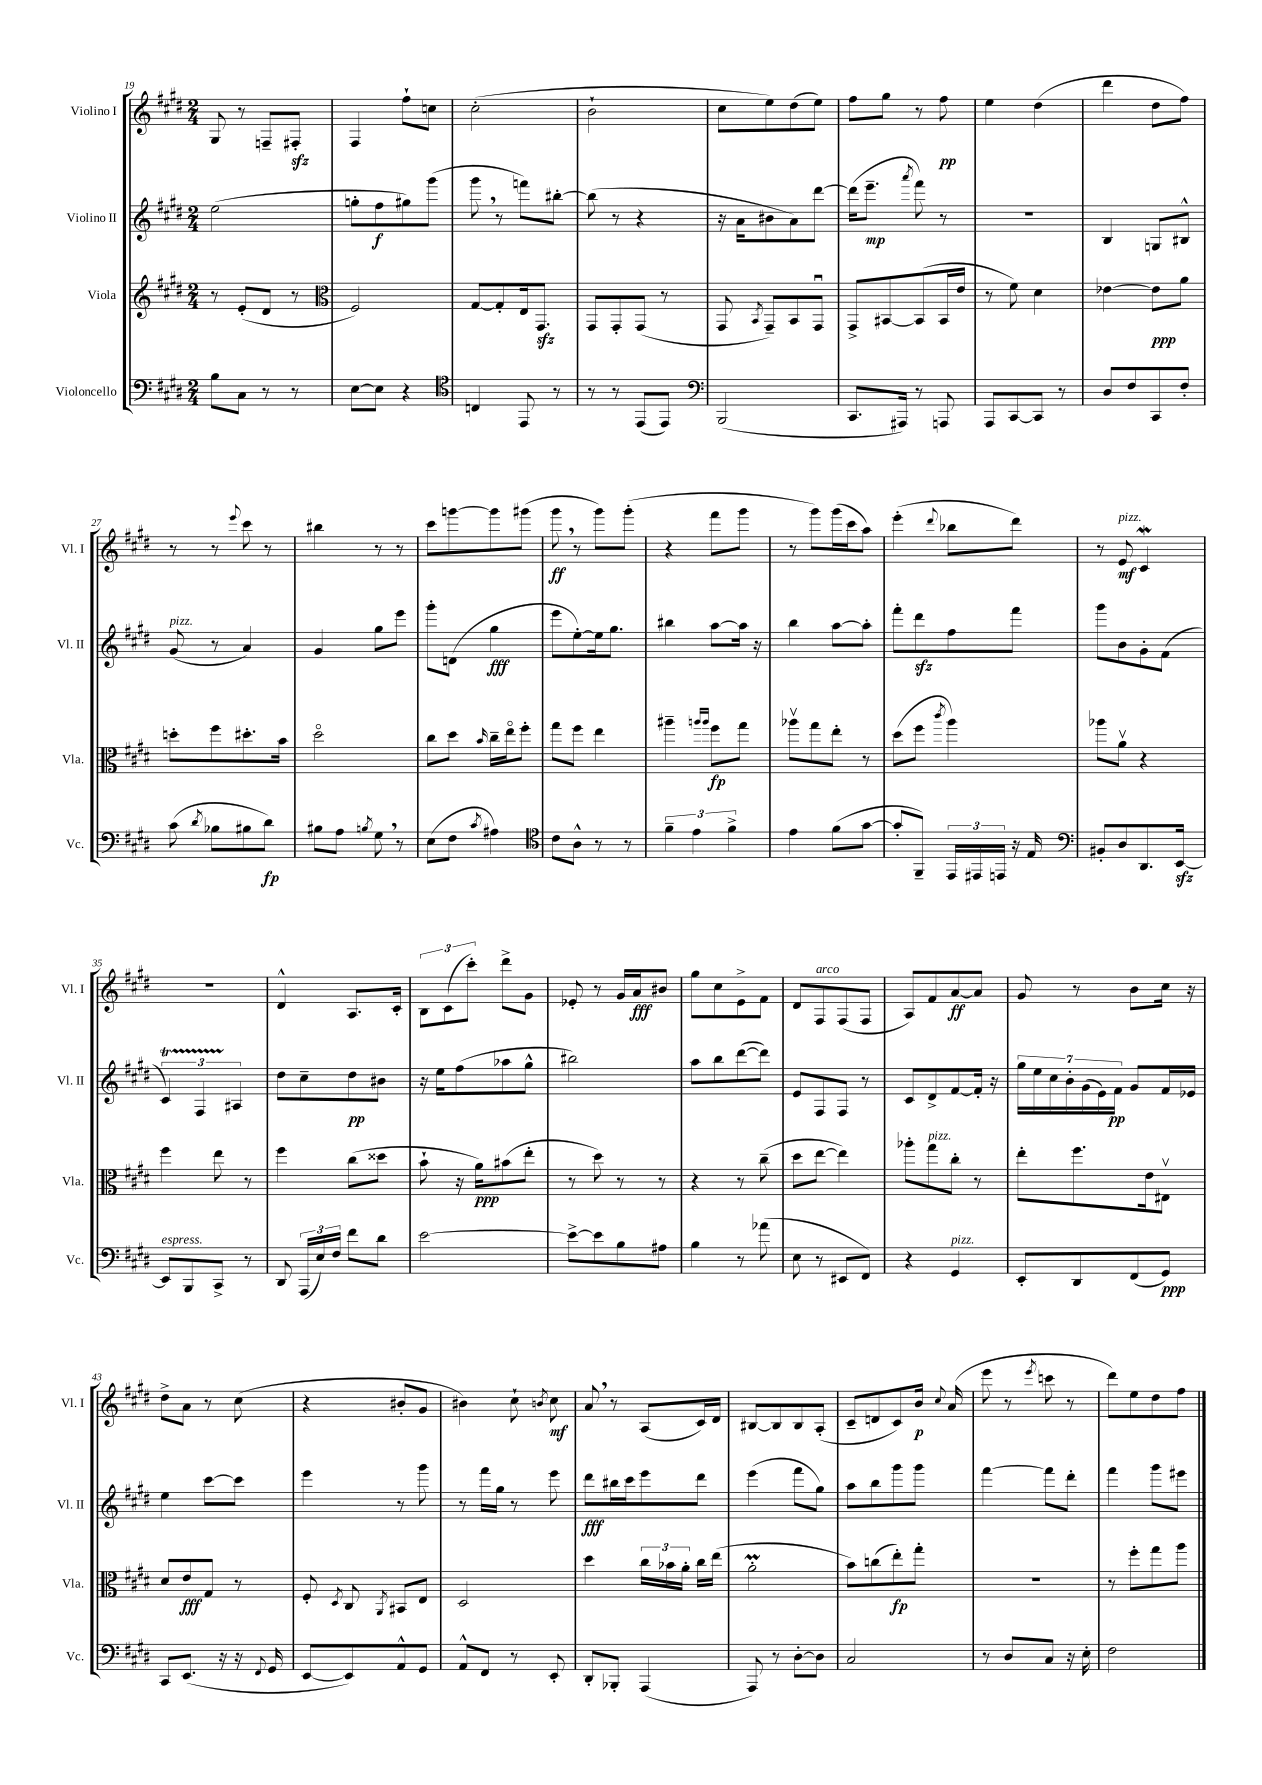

**kern	**kern	**kern	**kern
*staff4	*staff3	*staff2	*staff1
*clefF4	*clefG2	*clefG2	*clefG2
*k[f#c#g#d#]	*k[f#c#g#d#]	*k[f#c#g#d#]	*k[f#c#g#d#]
*M2/4	*M2/4	*M2/4	*M2/4
8B	8r	(2ee	8G#
8C#	(8e'	.	8r
8r	8d#	.	8F~
8r	8r	.	8F#'
=	=	=	=
*	*clefC3	*	*
[8E	2F#)	8gg'	4F#
8E]	.	8ff#	.
4r	.	8gg#)	8ff#`
.	.	(8ggg#	8cc
=	=	=	=
*clefC4	*	*	*
4C	[8G#	8ggg#	(2cc#'
.	8G#']	8r	.
8EE	16E	8fff)	.
.	8.GG#	.	.
8r	.	[8bb#'	.
=	=	=	=
8r	8GG#	(8bb#]	2b`
8r	8GG#'	8r	.
(8EE	(8GG#	4r	.
8EE)	8r	.	.
=	=	=	=
*clefF4	*	*	*
(2BBB	8GG#	16r	8cc#
.	.	16a	.
.	8qBB	.	.
.	8GG#~)	8b#	8ee)
.	8BB	8a)	(8dd#
.	8GG#u	[8ddd#	8ee)
=	=	=	=
8.CC#	8GG#^	(16ddd#]	8ff#
.	.	8.eee~	.
.	[8BB#	.	8gg#
16AAA#)	.	.	.
.	.	8qaaa	.
8r	(8BB#]	8fff#)	8r
8AAA	16BB#	8r	8ff#
.	16e	.	.
=	=	=	=
8AAA	8r	2r	4ee
[8CC#	8f#)	.	.
8CC#]	4d#	.	(4dd#
8r	.	.	.
=	=	=	=
8D#	[4e-	4B	4ddd#
8F#	.	.	.
8CC#	8e-]	8G	8dd#
8F#'	8a	8B#^^	8ff#)
=	=	=	=
(8c#	8dd'	(8g#	8r
8qd#	.	.	.
8B-	8ff#	8r	8r
.	.	.	8qqeee
8B#	8.dd#'	4a)	8ccc#
8d#)	.	.	8r
.	16b	.	.
=	=	=	=
8B#	2dd#o	4g#	4bb#
8A	.	.	.
8qB	.	.	.
8G#	.	8gg#	8r
8r	.	8eee	8r
=	=	=	=
(8E	8cc#	8ggg#'	8ccc#
8F#	8dd#	(8d	[8ggg
8qc#	16qqb	.	.
4A#)	16cc#~	4gg#	8ggg]
.	16eeo	.	.
.	8ff#'	.	(8ggg#
=	=	=	=
*clefC4	*	*	*
8c#	8gg#	8eee	8ggg#
8A^^	8ff#	[8ee')	8r
8r	4ee	16ee]	8ggg#)
.	.	8.gg#	.
8r	.	.	(8ggg#'
=	=	=	=
6f#~	4aa#~	4bb#	4r
6e	.	.	.
.	16qqaa	.	.
.	16qqaa	.	.
.	8ff#	[8aa	8fff#
6f#^	.	.	.
.	8gg#	16aa]	8ggg#
.	.	16r	.
=	=	=	=
4e	8aa-v	4bb	8r
.	8gg#	.	8ggg#)
(8f#	8ee'	[8aa	(16ggg#
.	.	.	16ccc#
[8g#	8r	8aa']	8aa)
=	=	=	=
8g#']	(8dd#	8fff#'	(4eee'
8FF#~)	8ff#	8ddd#	.
.	8qccc#	.	8qqddd#
24EE	4aa)	8ff#	8bb-
24EE#	.	.	.
24EE	.	.	.
16r	.	8fff#	8ddd#)
16E	.	.	.
=	=	=	=
*clefF4	*	*	*
8BB#'	8aa-	8ggg#	8r
8D#	8av	8b	8e
8.DD#	4r	8g#'	4c#
.	.	(8f#	.
[16EE	.	.	.
=	=	=	=
8EE]	4ff#	6c#)	2r
8BBB	.	.	.
.	.	6F#	.
8CC#^	8ee	.	.
.	.	6A#	.
8r	8r	.	.
=	=	=	=
8DD#	4ff#	8dd#	4d#^^
(24AAA	.	8cc#~	.
24E)	.	.	.
24F#	.	.	.
8f#	(8cc#	8dd#	8.A
8d#	8dd##	8b#	.
.	.	.	16c#'
=	=	=	=
[2e	8b`	16r	12B
.	.	16ee	.
.	.	.	(12c#
.	16r	(8ff#	.
.	.	.	12ccc#')
.	16a)	.	.
.	(8b#	8aa-	8ddd#^
.	8ee'	8gg#^^	8g#
=	=	=	=
8e^_	8r	2bb#)	8e-'
8e]	8dd#)	.	8r
8B	8r	.	16g#
.	.	.	16a
8A#	8r	.	8b#
=	=	=	=
4B	4r	8aa	8gg#
.	.	8bb	8cc#
8r	8r	([8ddd#	8e^
(8a-	(8cc#~	8ddd#])	8f#
=	=	=	=
8E	8dd#	8e	8d#
8r	[8ee	8F#	8F#
8EE#	4ee])	8F#	(8F#
8FF#)	.	8r	8F#
=	=	=	=
4r	8aa-'	8c#	8A)
.	8gg#	8d#^	8f#
4GG#	8cc#'	[8f#	[8a
.	8r	16f#']	8a]
.	.	16r	.
=	=	=	=
8EE'	8ee'	28gg#	8g#
.	.	28ee	.
.	.	28cc#	.
.	.	28b'	.
8DD#	8.ff#	.	8r
.	.	(28g#	.
.	.	28e)	.
.	.	28f#	.
(8FF#	.	8g#	8b
.	16e	.	.
8GG#)	8E#v	16f#	16cc#
.	.	16e-	16r
=	=	=	=
8CC#	8d#	4ee	8dd#^
(8.EE	8e	.	8a
.	8G#	[8ccc#	8r
16r	.	.	.
16r	8r	8ccc#]	(8cc#
8qqFF#	.	.	.
16GG#	.	.	.
=	=	=	=
[8EE	8F#'	4eee	4r
.	8qD#	.	.
8EE])	8C#	.	.
.	8qAA	.	.
8AA^^	8BB#	8r	8b#'
8GG#	8E	8ggg#	8g#
=	=	=	=
8AA^^	2D#	8r	4b#)
8FF#	.	16fff#	.
.	.	16gg#	.
8r	.	8r	8cc#`
.	.	.	8qb
8EE'	.	8eee	8cc#
=	=	=	=
8DD#'	4dd#	8ddd#	8a
8BBB-'	.	16bb#	8r
.	.	16ccc#	.
(4AAA	24cc#	8eee	(8A
.	24b-	.	.
.	24a'	.	.
.	16cc#	8ddd#	16c#)
.	(16ee	.	16d#
=	=	=	=
8AAA)	2a'	(4eee	[8B#
8r	.	.	8B#]
[8D#'	.	8fff#	8B#
8D#]	.	8gg#)	(8A'
=	=	=	=
2C#	8b)	8aa	8c#~
.	(8cc	8bb	8d
.	8ee')	8ggg#	8c#)
.	8gg#'	8ggg#	16b
.	.	.	8qqcc#
.	.	.	(16a
=	=	=	=
8r	2r	[4fff#	8eee
8D#	.	.	8r
.	.	.	8qeee
8C#	.	8fff#]	8ccc
16r	.	8ddd#'	8r
16E'	.	.	.
=	=	=	=
2F#	8r	4fff#	8ddd#)
.	8ff#'	.	8ee
.	8gg#	8ggg#	8dd#
.	8aa	8eee#	8ff#
==	==	==	==
*-	*-	*-	*-
